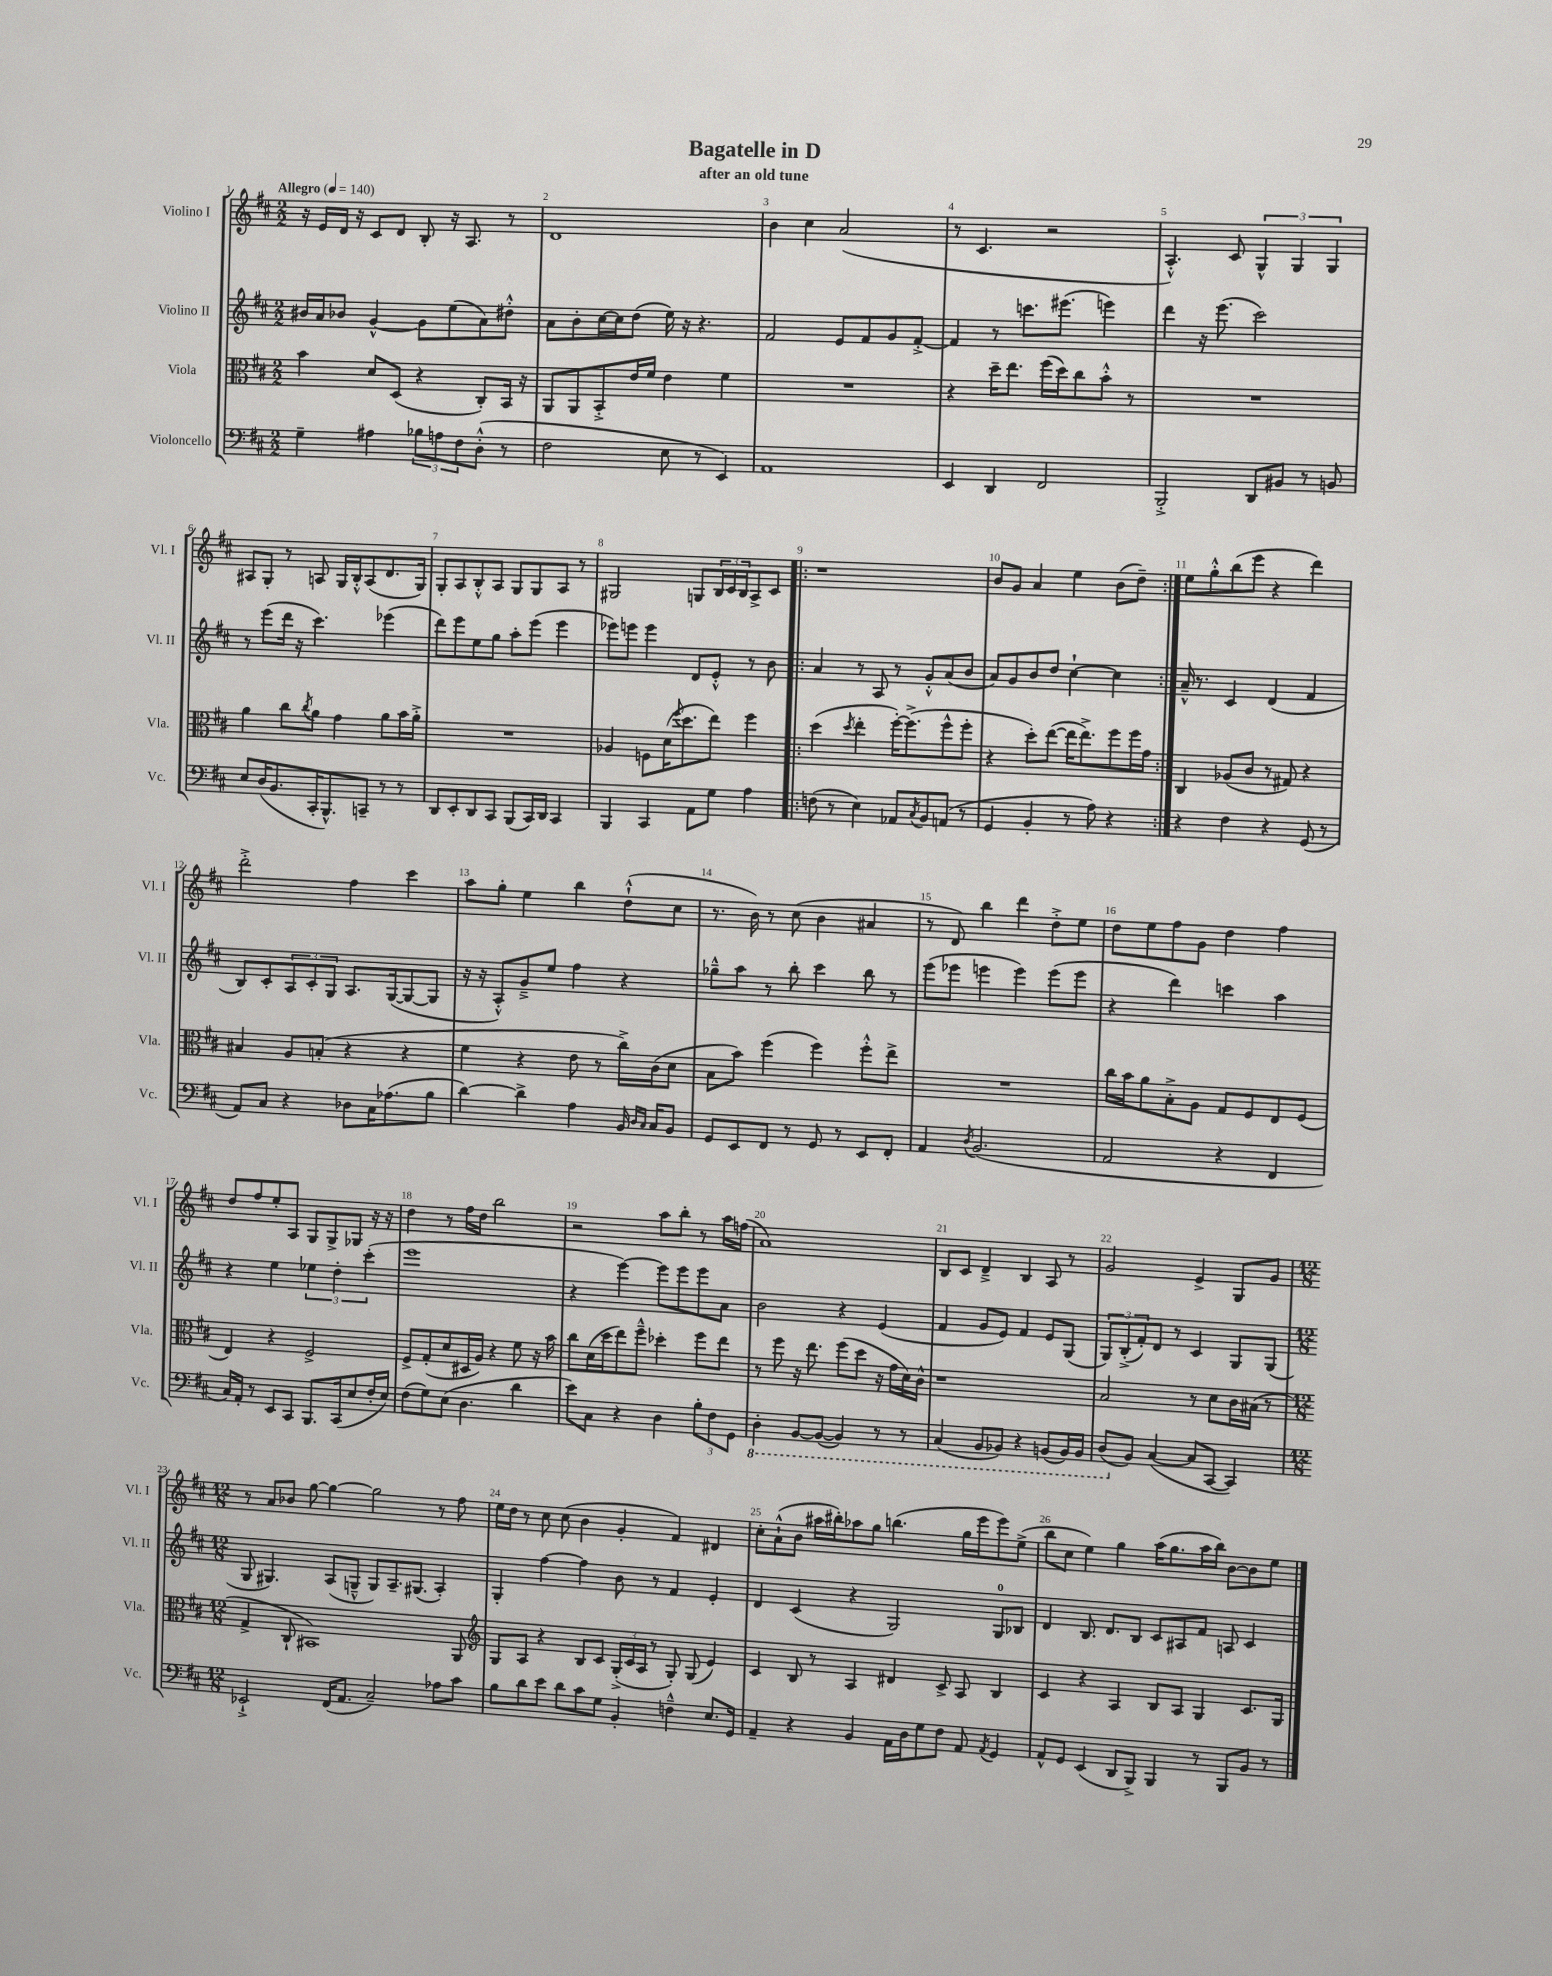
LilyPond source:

\header { title = "Bagatelle in D" subtitle = "after an old tune" }
<<
\new StaffGroup <<
\new Staff = "s0" \with { instrumentName = "Violino I" shortInstrumentName = "Vl. I" } {
    \clef treble \key d \major \numericTimeSignature \time 2/2 \tempo "Allegro" 4 = 140
    r16 e'16 d'16 r16 cis'8 d'8 b8-. r16 a8. r8 |
    d'1 |
    b'4 cis''4 a'2( |
    r8 cis'4. r2 |
    a4.-.-^) cis'8 \tuplet 3/2 { g4-^ g4 g4 } |
    ais8 g8-. r8 a8 g16 b16-.-^ a8( d'8. g16) |
    g8-. a8 b8-.-^ a8 g8 g8 a8 r8 |
    gis2 g8 \tuplet 3/2 { b16 cis'16 b16 } a8-> cis'8 |
    \repeat volta 2 { r1 |
    b'8 g'8 a'4 e''4 b'8( d''8--) | }
    e''8 g''8-.-^ b''8( e'''8 r4 d'''4) |
    d'''2-.-> fis''4 cis'''4 |
    a''8 g''8-. e''4 b''4 d''8-!-^( cis''8 |
    r8. b'16) r8 cis''8( b'4 ais'4 |
    r8 d'8) b''4 d'''4 d''8-.-> e''8 |
    d''8 e''8 fis''8 g'8 d''4 fis''4 |
    d''8 fis''8 e''8-. a8 g8 g8-> ges8 r16 r16 |
    d''4 r8 fis''16 d''16 b''2 |
    r2 a''8 b''8-. r8 a''16 f''16( |
    a'1) |
    b8 cis'8 d'4---> b4 a8 r8 |
    g'2 e'4-> g8 g'8 |
    \numericTimeSignature \time 12/8 r8 a'8 bes'8 g''8~ g''4~ g''2 r8 fis''8 |
    e''16 d''16 r8 cis''8 cis''8( b'4 g'4-. fis'4) dis'4 |
    cis''8-. a'8-!-^( b'8 ais''16 bis''16-.) aes''8 g''8 b''4.( g''16 e'''16 e'''8) e''8->( |
    b''8 cis''8 e''4) g''4 a''16( g''8. a''16 b''16) b'8~ b'8 e''8 \bar "|." |
}
\new Staff = "s1" \with { instrumentName = "Violino II" shortInstrumentName = "Vl. II" } {
    \clef treble \key d \major \numericTimeSignature \time 2/2
    bis'16 a'16 bes'8 g'4~-^ g'8 e''8( a'8) dis''8-.-^ |
    a'8 b'8-. cis''16~ cis''16 d''8( e''16) r16 r4. |
    fis'2 e'8 fis'8 g'8 fis'8~-.-> |
    fis'4 r8 c'''8. eis'''8.( e'''4) |
    d'''4 r16 e'''8.( cis'''2) |
    r8 e'''8( d'''16 r16 cis'''4.) ees'''4( |
    d'''8) e'''8 e''8 g''8 a''8-. e'''8( e'''4 |
    ees'''8) e'''8 e'''4 d'8 e'8-.-^ r8 b'8 |
    \repeat volta 2 { a'4 r8 a8 r8 g'8-.-^ a'8( b'8 |
    a'8) g'8 b'8 d''8 cis''4~-! cis''4 | }
    a'16---^ r8. cis'4 d'4( fis'4 |
    b8) cis'8-. \tuplet 3/2 { a8 cis'8-. g8 } a8. g16~( g8~ g8 |
    r16 r16 a8-.-^) g'8---> e''8 fis''4 r4 |
    ges''8---^ a''8 r8 b''8-. cis'''4 b''8 r8 |
    e'''8( ees'''8 e'''4 e'''4) e'''8( e'''8 |
    r4 d'''4) c'''4 a''4 |
    r4 e''4 \tuplet 3/2 { ees''4 d''4-. cis'''4-.( } |
    e'''1 |
    r4 e'''4~) e'''8 e'''8 e'''8 a'8 |
    b'2 r4 e'4( |
    fis'4 g'8 e'8) fis'4 e'8 g8( |
    \tuplet 3/2 { g8) b8-.->( fis'8-.) } d'8 r8 cis'4 g8 g8( |
    \numericTimeSignature \time 12/8 g8 gis4.) a8( g8---^ g8) a8.-- gis8.( a4-.) |
    g4-. fis''4~ fis''4 b'8 r8 fis'4 e'4-. |
    d'4 cis'4( r4 g2) g8-0 bes8 |
    d'4 b8. d'8. b8 cis'8 ais8 fis'8 a8 cis'4 \bar "|." |
}
\new Staff = "s2" \with { instrumentName = "Viola" shortInstrumentName = "Vla." } {
    \clef alto \key d \major \numericTimeSignature \time 2/2
    b'4 d'8 d8( r4 cis8-.) b,16 r16 |
    a,8 a,8 b,8-.-> e'16 fis'16 e'4 fis'4 |
    R1 |
    r4 d''16-- e''8. fis''16( d''16) cis''8 b'8-.-^ r8 |
    R1 |
    a'4 cis''8 \acciaccatura { cis''8 } a'8 g'4 a'8 b'16 a'16-.-> |
    R1 |
    aes4 f8 d'16( \appoggiatura { fis''8 } d''8. e''8) fis''4 |
    \repeat volta 2 { d''4( \acciaccatura { d''8 } e''4-. fis''16~-.) fis''8.->( fis''8-^ fis''8-. |
    r4 d''8-.) e''8~( e''16 e''8.->) fis''8 fis''16 g'16 | }
    cis4 aes8( cis'8 r8 gis8) r4 |
    bis4 a8 b8-.( r4 r4 |
    fis'4 r4 e'8 r8 cis''16->) cis'16( d'8 |
    b8 b'8) fis''4( fis''4) fis''8-.-^ e''8-> |
    R1 |
    cis''16 b'16 a'8 b8-.-> a8 g8 fis8 e8 fis8( |
    e4) r4 fis2-> |
    fis8-> g8-.( d'8 dis16 a16) r4 fis'8 r16 b'16 |
    cis''8 d'16( d''16 e''8) fis''8---^ des''4-. fis''8 e''8 |
    r8 fis''8 r16 e''8. fis''8( d''8 r16 g'16 d'16) cis'16-^ |
    r1 |
    b2 r8 d'8 cis'16 bis16( r8 |
    \numericTimeSignature \time 12/8 g4-> cis8-! bis,1) a,8 |
    \clef treble g8 a8 r4 b8 cis'8 \tuplet 3/2 { g16-.->( cis'16 a16 } r8 g8-.) g8( e'4) |
    cis'4 b8 r8 a4 dis'4 cis'8-> a8 b4 |
    cis'4 r4 a4 b8 a8 g4 cis'8. g16 \bar "|." |
}
\new Staff = "s3" \with { instrumentName = "Violoncello" shortInstrumentName = "Vc." } {
    \clef bass \key d \major \numericTimeSignature \time 2/2
    g4-- ais4 \tuplet 3/2 { bes8 a8 fis8 } d8-.-^( r8 |
    fis2 e8 r8 e,4) |
    a,1 |
    e,4 d,4 fis,2 |
    b,,2-.-> d,8 bis,8 r8 b,8 |
    e8 d16( b,8. cis,16-. b,,8.-^) c,8-- r8 r8 |
    d,8 e,8-. d,8 cis,8 b,,8( cis,16) d,16 cis,4 |
    b,,4 cis,4 a,8 g8 a4 |
    \repeat volta 2 { f8( r8 e4) aes,8 \acciaccatura { cis8 } b,8 a,8( r8 |
    g,4 b,4-. r8 a8) r4 | }
    r4 fis4 r4 g,8( r8 |
    a,8) cis8 r4 des8 cis16 aes8.( b8 |
    d'4~) d'4-> a4 b,16 \grace { d16 cis16 } cis16 b,8 |
    g,8 e,8 fis,8 r8 g,8 r8 e,8 fis,8-. |
    a,4 \acciaccatura { d8 } b,2.( |
    a,2 r4 fis,4 |
    cis16) a,16-. r8 e,8 cis,8 b,,8. cis,16( e8 fis16-. e16) |
    fis8( g8) e8( d4. d'4 |
    e'8) cis8 r4 d4 \tuplet 3/2 { b8-. fis8 g,8 } |
    \ottava #-1 d,4-. b,,8~ b,,8~( b,,4) r8 r8 |
    cis,4( b,,8 bes,,8) r4 b,,8( b,,16) b,,16 |
    d,8( \ottava #0 b,8) cis4~( cis8 cis,8~ cis,4) |
    \numericTimeSignature \time 12/8 ees,2-!-> fis,16( a,8. cis2--) aes8 cis'8 |
    b8 d'8 e'8 d'8 cis'8 g8 b,4-. f4---^ e8. g,16 |
    a,4-- r4 b,4 a,16 d16 g8 fis8 a,8 \acciaccatura { a,8 } g,4 |
    a,8-^ g,8 e,4( d,8 b,,8->) b,,4 r8 b,,8 b,8 r8 \bar "|." |
}
>>
>>
\layout { \context { \Score \override BarNumber.break-visibility = ##(#f #t #t) barNumberVisibility = #all-bar-numbers-visible } }
